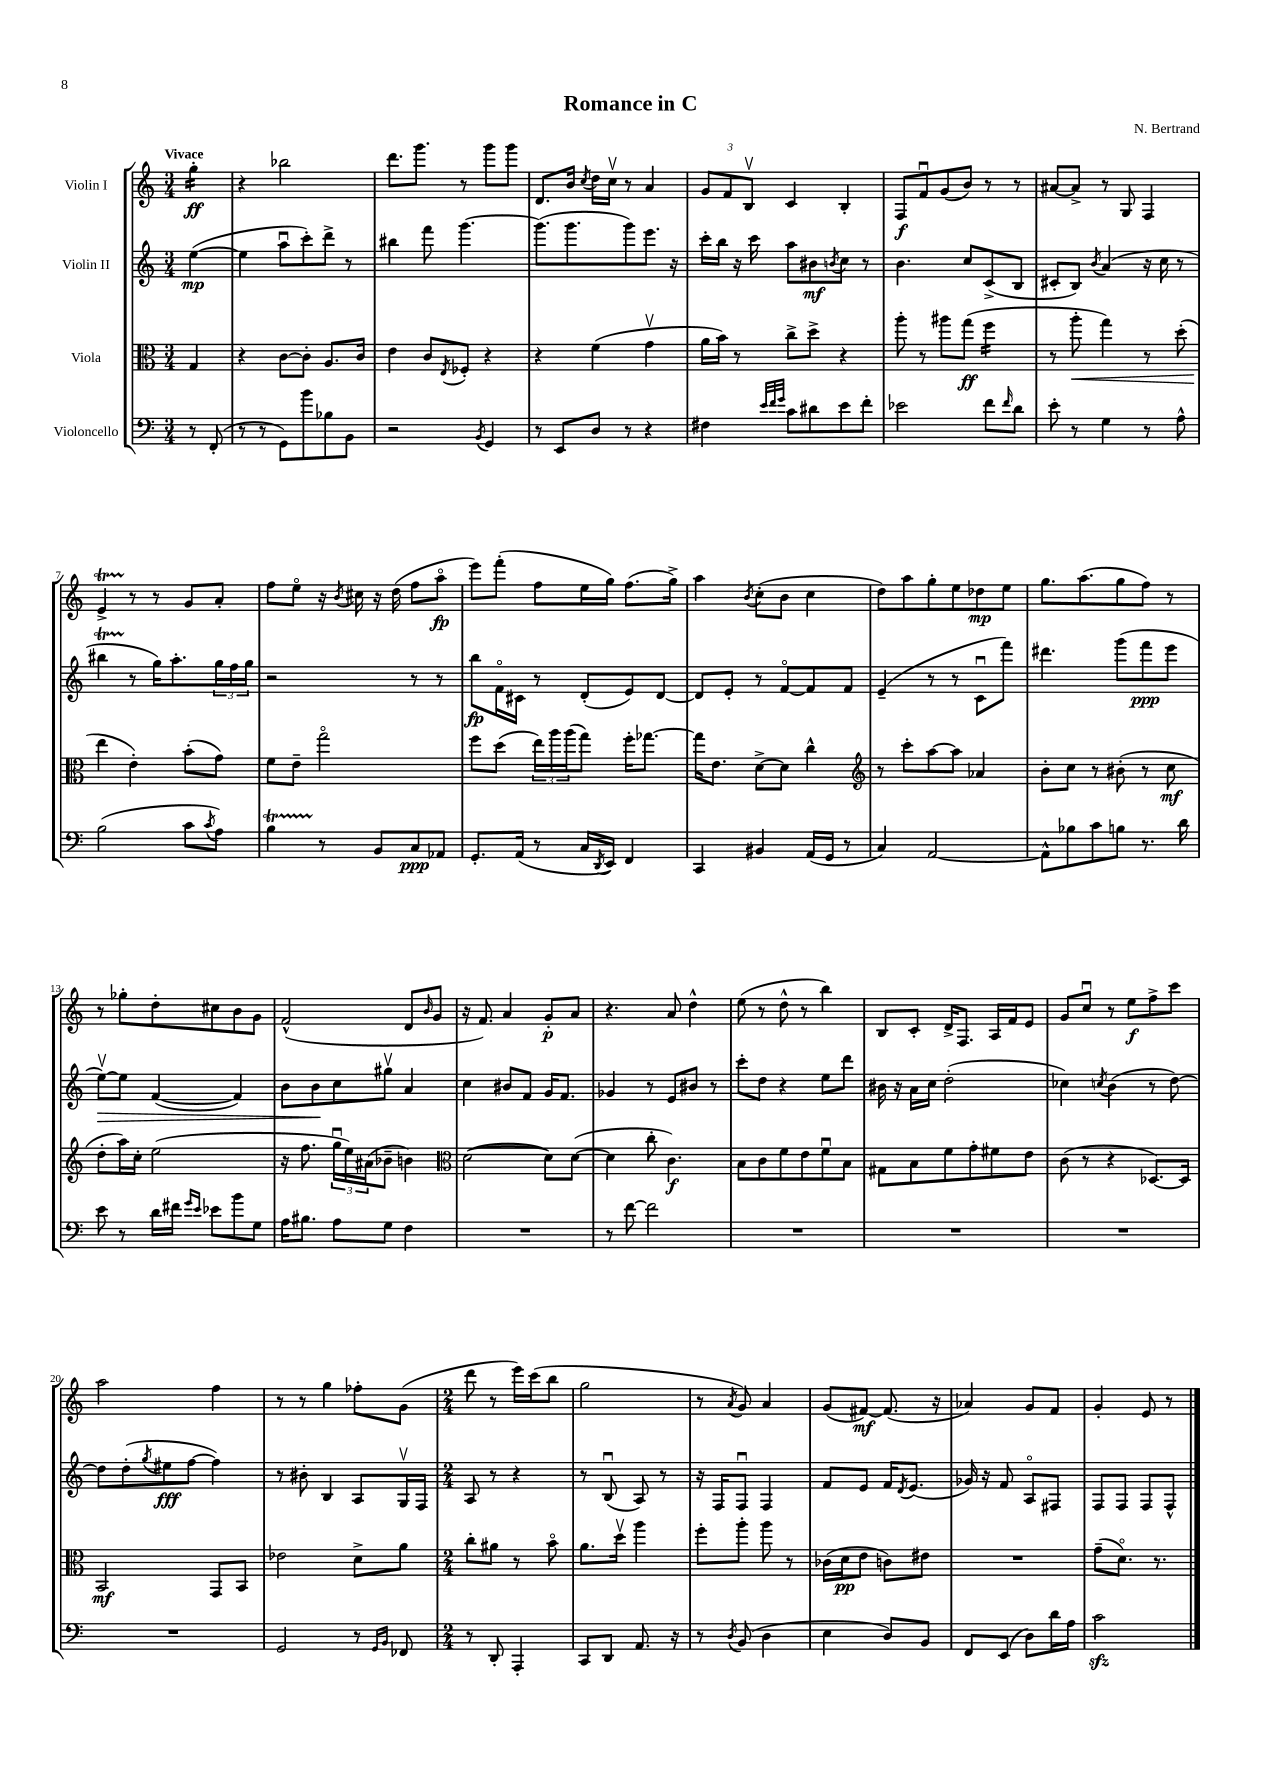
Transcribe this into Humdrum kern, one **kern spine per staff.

**kern	**kern	**kern	**kern
*staff4	*staff3	*staff2	*staff1
*clefF4	*clefC3	*clefG2	*clefG2
*k[]	*k[]	*k[]	*k[]
*M3/4	*M3/4	*M3/4	*M3/4
8r	4G/	([4ee\	4gg'\
(8FF'/	.	.	.
=	=	=	=
8r	4r	4ee\]	4r
8r	.	.	.
8GG\L)	[8c\L	8aau\L	2bb-\
8b\	8c'\]J	8ccc'\)	.
8B-\	8.A/L	8ddd^\J	.
8BB\J	.	8r	.
.	16c/Jk	.	.
=	=	=	=
2r	4e\	4bb#\	8.ddd\L
.	.	.	8.ggg\J
.	8c/L	8fff\	.
.	8qE/	.	.
.	8F-'/J	[4.ggg\	8r
8qBB/	.	.	.
4GG/	4r	.	8ggg\L
.	.	.	8ggg\J
=	=	=	=
8r	4r	(8.ggg\]L	8.d/L
8EE/L	.	.	.
.	.	8.ggg\	16b/Jk
.	.	.	8qcc/
8D/J	(4f\	.	16dd\LL
.	.	.	16ccv\JJ
8r	.	8ggg\)	8r
4r	4gv\	8.eee\J	4a/
.	.	16r	.
=	=	=	=
4F#\	16a\LL	16ccc'\LL	12g/L
.	16b\JJ)	16bb\JJ	.
.	.	.	12f/
.	8r	16r	.
.	.	.	12Bv/J
.	.	16ccc\	.
32qqe/LLL	.	.	.
32qqf/	.	.	.
32qqg/JJJ	.	.	.
8c\L	8cc^\L	8aa\L	4c/
8d#\	8dd^\J	8b#\	.
.	.	8qb/	.
8e\	4r	8cc\J	4B'/
8f'\J	.	8r	.
=	=	=	=
2e-\	8aa'\	4.b\	8F/L
.	8r	.	8fu/
.	8aa#\L	.	(8g/
.	(8gg\J	8cc/L	8b/J)
8f\L	4ff\	(8c^/	8r
16qqf/	.	.	.
8d\J	.	8B/J	8r
=	=	=	=
8e'\	8r	8c#'/L	[8a#/L
8r	8aa'\	8B/J)	8a#^/]J
.	.	8qb/	.
4G\	4gg\)	(4a/	8r
.	.	.	8G/
8r	8r	16r	4F/
.	.	16cc\	.
8A^^\	(8dd'\	8r	.
=	=	=	=
(2B\	4ee\	4bb#\	4e^/
.	4e'\)	8r	8r
.	.	16gg\LK)	8r
.	.	8.aa'\	.
8c\L	(8b'\L	.	8g/L
8qc/	.	.	.
8A\J)	8g\J)	24gg\L	8a'/J
.	.	24ff\	.
.	.	24gg\JJ	.
=	=	=	=
4B\	8f\L	2r	8ff\L
.	8e~\J	.	8eeo\J
8r	2ggo\	.	16r
.	.	.	8qb/
.	.	.	16cc#\
8BB/L	.	.	16r
.	.	.	(16dd\
8C/	.	8r	8ff\L
8AA-/J	.	8r	8aao\J
=	=	=	=
8.GG'/L	8ff\L	8bb\L	8eee\L)
.	(8dd\J	16fo\L	(8fff'\J
(16AA/Jk	.	16c#\JJ	.
8r	24ee\LL)	8r	8ff\L
.	24aa\	.	.
.	(24aa\J	.	.
16C/LL	8gg\J)	(8d'/L	16ee\L
8qDD/	.	.	.
16EE/JJ)	.	.	16gg\JJ)
4FF/	16ff'\LK	8e/)	(8.ff\L
.	[8.gg-\J	.	.
.	.	[8d/J	.
.	.	.	16gg^\Jk)
=	=	=	=
4CC/	16gg-\]LK	8d/]L	4aa\
.	8.e\J	.	.
.	.	8e'/J	.
.	.	.	8qb/
4BB#/	[8d^\L	8r	(8cc'\L
.	8d\]J	[8fo/L	8b\J
(16AA/LL	4cc^^\	8f/]	4cc\
16GG/JJ	.	.	.
8r	.	8f/J	.
=	=	=	=
*	*clefG2	*	*
4C/)	8r	(4e~/	8dd\L)
.	8ccc'\L	.	8aa\
[2AA/	[8aa\	8r	8gg'\
.	8aa\]J	8r	8ee\
.	4a-/	8cu\L	8dd-\
.	.	8fff\J)	8ee\J
=	=	=	=
8AA^^\]L	8b'\L	4.ddd#\	8.gg\L
8B-\	8cc\J	.	.
.	.	.	(8.aa\
8c\	8r	.	.
8B\J	(8b#'\	(8ggg\L	8gg\
8.r	8r	8fff\	8ff\J)
.	8cc\	8eee\J	8r
16d\	.	.	.
=	=	=	=
8e\	8dd'\L	[8eev\L)	8r
8r	16aa\L)	8ee\]J	8gg-'\L
.	16cc'\JJ	.	.
16d\LL	(2ee\	([4f/	8dd'\
16f#\JJ	.	.	.
16qqg/LL	.	.	.
16qqe/JJ	.	.	.
8e-\L	.	.	8cc#\
8b\	.	4f/])	8b\
8G\J	.	.	8g\J
=	=	=	=
16A\LK	16r	8b\L	(2f^^/
8.B#\J	8.ff\	.	.
.	.	8b\	.
8A\L	24ggu\LL	8cc\	.
.	24ee\)	.	.
.	(24a#\J	.	.
8G\J	8b-~\J	8gg#v\J	.
4F\	4b\)	4a/	8d/L
.	.	.	16qqb/
.	.	.	8g/J
=	=	=	=
*	*clefC3	*	*
2.r	([2d\	4cc\	16r
.	.	.	8.f/)
.	.	8b#/L	4a/
.	.	8f/J	.
.	8d\]L)	16g/LK	8g'/L
.	.	8.f/J	.
.	([8d\J	.	8a/J
=	=	=	=
8r	4d\]	4g-/	4.r
[8f\	.	.	.
2f\]	8cc'\	8r	.
.	4.c\)	8e/L	8a/
.	.	8b#/J	4dd^^\
.	.	8r	.
=	=	=	=
2.r	8B\L	8ccc'\L	(8ee\
.	8c\	8dd\J	8r
.	8f\	4r	8dd^^\
.	8e\	.	8r
.	8fu\	8ee\L	4bb\)
.	8B\J	8ddd\J	.
=	=	=	=
2.r	8G#\L	16b#\	8B/L
.	.	16r	.
.	8B\	16a\LL	8c'/J
.	.	16cc\JJ	.
.	8f\	(2dd'\	16d^/LK
.	.	.	8.F/J
.	8g'\	.	.
.	8f#\	.	16A/LL
.	.	.	16f/J
.	8e\J	.	8e/J
=	=	=	=
2.r	(8c\	4cc-\)	8g/L
.	8r	.	8ccu/J
.	.	8qcc/	.
.	4r	(4b\	8r
.	.	.	8ee\L
.	[8.D-/L)	8r	8ff^\
.	.	[8dd\)	8ccc\J
.	16D-/]Jk	.	.
=	=	=	=
2.r	2BB/	8dd\]L	2aa\
.	.	(8dd'\	.
.	.	8qgg/	.
.	.	8ee#\	.
.	.	[8ff\J	.
.	8GG/L	4ff\])	4ff\
.	8BB/J	.	.
=	=	=	=
2GG/	2e-\	8r	8r
.	.	8b#'\	8r
.	.	4B/	4gg\
8r	8d^\L	8A/L	8ff-'\L
16qqGG/LL	.	.	.
16qqBB/JJ	.	.	.
8FF-/	8a\J	16Gv/L	(8g\J
.	.	16F/JJ	.
=	=	=	=
*M2/4	*M2/4	*M2/4	*M2/4
8r	8cc'\L	8A/	8ddd\
8DD'/	8a#\J	8r	8r
4AAA'/	8r	4r	16eee\LL)
.	.	.	(16ccc\J
.	8bo\	.	8bb\J
=	=	=	=
8CC/L	8.a\L	8r	2gg\
8DD/J	.	(8Bu/	.
.	16ddv\Jk	.	.
8.AA/	4aa\	8A/)	.
.	.	8r	.
16r	.	.	.
=	=	=	=
8r	8ff'\L	16r	8r
.	.	16F/LK	.
8qD/	.	.	8qa/
(8BB/	8aa'\J	8Fu/J	8g/)
4D\	8aa\	4F/	4a/
.	8r	.	.
=	=	=	=
4E\	(16c-\LL	8f/L	(8g/L
.	16d\J	.	.
.	8e\J	8e/J	[8f#/J)
8D/L)	8c\L)	16f/LK	(8.f#/]
.	.	8qd/	.
.	.	(8.e/J	.
8BB/J	8e#\J	.	.
.	.	.	16r
=	=	=	=
8FF/L	2r	16g-/)	4a-/)
.	.	16r	.
(8EE/J	.	8f/	.
8D\L)	.	8Ao/L	8g/L
16d\L	.	8F#/J	8f/J
16A\JJ	.	.	.
=	=	=	=
2c\	(8g~\L	8F/L	4g'/
.	8.do\J)	8F/J	.
.	.	8F/L	8e/
.	8.r	.	.
.	.	8F^^/J	8r
==	==	==	==
*-	*-	*-	*-
